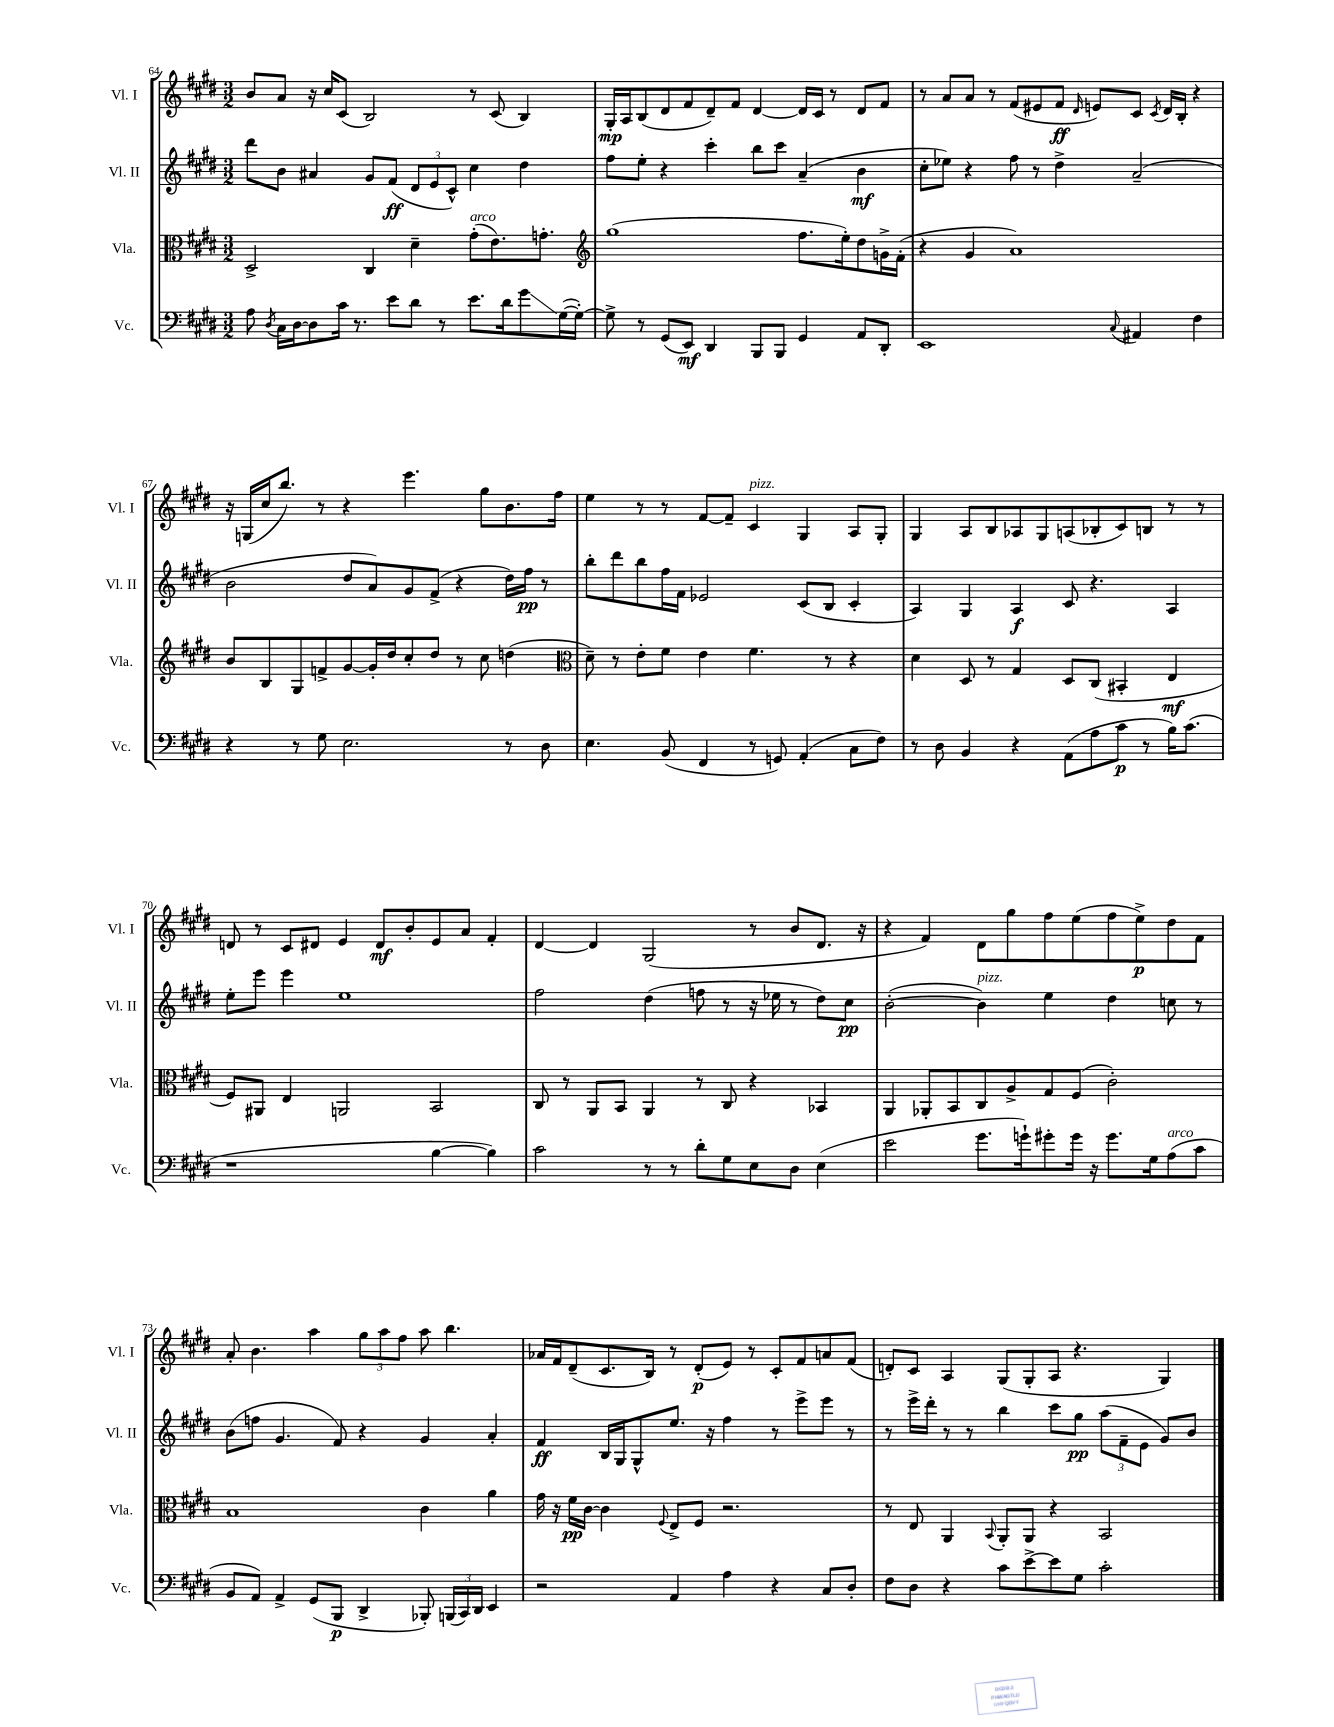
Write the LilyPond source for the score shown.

<<
\new StaffGroup <<
\new Staff = "s0" \with { instrumentName = "Vl. I" shortInstrumentName = "Vl. I" } {
    \clef treble \key e \major \numericTimeSignature \time 3/2
    \autoBeamOff b'8[ a'8] r16 cis''16[ cis'8]( b2) r8 cis'8( b4) |
    gis16[-.\mp a16 b8( dis'8 fis'8 dis'8--) fis'8] dis'4~ dis'16[ cis'16] r8 dis'8[ fis'8] |
    r8 a'8[ a'8] r8 fis'8[( eis'8 fis'8]\ff \grace { dis'16 } e'8[) cis'8] \acciaccatura { cis'8 } dis'16[ b16]-. r4 |
    r16 g16[( cis''16 b''8.]) r8 r4 e'''4. gis''8[ b'8. fis''16] |
    e''4 r8 r8 fis'8[~ fis'8]-- cis'4^\markup { \italic "pizz." } gis4 a8[ gis8]-. |
    gis4 a8[ b8 aes8 gis8 a8( bes8-. cis'8) b8] r8 r8 |
    d'8 r8 cis'8[ dis'8] e'4 dis'8[\mf b'8-. e'8 a'8] fis'4-. |
    dis'4~ dis'4 gis2( r8 b'8[ dis'8.] r16 |
    r4 fis'4) dis'8[ gis''8 fis''8 e''8( fis''8 e''8->\p) dis''8 fis'8] |
    a'8-. b'4. a''4 \tuplet 3/2 { gis''8[ a''8 fis''8] } a''8 b''4. |
    aes'16[ fis'16 dis'8--( cis'8. b16]) r8 dis'8[-.\p( e'8]) r8 cis'8[-. fis'8 a'8 fis'8]( |
    d'8[-.) cis'8] a4 gis8[( gis8-. a8] r4. gis4) \bar "|." |
}
\new Staff = "s1" \with { instrumentName = "Vl. II" shortInstrumentName = "Vl. II" } {
    \clef treble \key e \major \numericTimeSignature \time 3/2
    \autoBeamOff dis'''8[ b'8] ais'4 gis'8[ fis'8]\ff( \tuplet 3/2 { dis'8[ e'8 cis'8]-^) } cis''4 dis''4 |
    fis''8[ e''8]-. r4 cis'''4-. b''8[ cis'''8] a'4--( b'4\mf |
    cis''8[-. ees''8]) r4 fis''8 r8 dis''4-> a'2--( |
    b'2 dis''8[ a'8) gis'8 fis'8]->( r4 dis''16[) fis''16]\pp r8 |
    b''8[-. dis'''8 b''8 fis''16 fis'16] ees'2 cis'8[( b8] cis'4-. |
    a4) gis4 a4\f cis'8 r4. a4 |
    e''8[-. e'''8] e'''4 e''1 |
    fis''2 dis''4( f''8 r8 r16 ees''16 r8 dis''8[) cis''8]\pp |
    b'2~-.( b'4^\markup { \italic "pizz." }) e''4 dis''4 c''8 r8 |
    b'8[( f''8] gis'4. fis'8) r4 gis'4 a'4-. |
    fis'4\ff b16[ gis16 gis8-^ e''8.] r16 fis''4 r8 e'''8[-> e'''8] r8 |
    r8 e'''16[-> dis'''16]-. r8 r8 b''4 cis'''8[ gis''8]\pp \tuplet 3/2 { a''8[( fis'8-- e'8] } gis'8[) b'8] \bar "|." |
}
\new Staff = "s2" \with { instrumentName = "Vla." shortInstrumentName = "Vla." } {
    \clef alto \key e \major \numericTimeSignature \time 3/2
    \autoBeamOff dis2-> cis4 dis'4-- gis'8[-.^\markup { \italic "arco" }( e'8.) g'8.]-. |
    \clef treble gis''1( fis''8.[ e''16-.) dis''8 g'16-> fis'16]-.( |
    r4 gis'4 a'1) |
    b'8[ b8 gis8 f'8-> gis'8~ gis'16-. dis''16 cis''8-. dis''8] r8 cis''8 d''4( |
    \clef alto dis'8--) r8 e'8[-. fis'8] e'4 fis'4. r8 r4 |
    dis'4 dis8 r8 gis4 dis8[ cis8]( bis,4-. e4\mf |
    fis8[) ais,8] e4 a,2 b,2 |
    cis8 r8 a,8[ b,8] a,4 r8 cis8 r4 bes,4 |
    a,4 aes,8[-. b,8 cis8 a8-> gis8 fis8]( cis'2-.) |
    b1 cis'4 a'4 |
    gis'16 r16 fis'16[\pp cis'16]~ cis'4 \appoggiatura { fis8 } e8[-> fis8] r2. |
    r8 e8 a,4 \appoggiatura { b,8 } a,8[-. a,8] r4 b,2 \bar "|." |
}
\new Staff = "s3" \with { instrumentName = "Vc." shortInstrumentName = "Vc." } {
    \clef bass \key e \major \numericTimeSignature \time 3/2
    \autoBeamOff a8 \acciaccatura { dis8 } cis16[ dis16~ dis8 cis'16] r8. e'8[ dis'8] r8 e'8.[ dis'16 gis'8\glissando gis16~( gis16]~-.) |
    gis8-> r8 gis,8[( e,8]\mf) dis,4 b,,8[ b,,8] gis,4 a,8[ dis,8]-. |
    e,1 \appoggiatura { cis8 } ais,4 fis4 |
    r4 r8 gis8 e2. r8 dis8 |
    e4. b,8( fis,4 r8 g,8) a,4-.( cis8[ fis8]) |
    r8 dis8 b,4 r4 a,8[( a8 cis'8]\p r8 b16[) cis'8.]( |
    r1 b4~ b4) |
    cis'2 r8 r8 dis'8[-. gis8 e8 dis8] e4( |
    e'2 gis'8.[ g'16-!) gis'8-. gis'16] r16 gis'8.[ gis16 a8^\markup { \italic "arco" }( cis'8] |
    b,8[ a,8]) a,4-> gis,8[( b,,8]\p dis,4-> bes,,8-.) \tuplet 3/2 { b,,16[( cis,16) dis,16] } e,4 |
    r2 a,4 a4 r4 cis8[ dis8]-. |
    fis8[ dis8] r4 cis'8[ e'8~-> e'8 gis8] cis'2-. \bar "|." |
}
>>
>>
\layout { \context { \Score currentBarNumber = #64 } }
